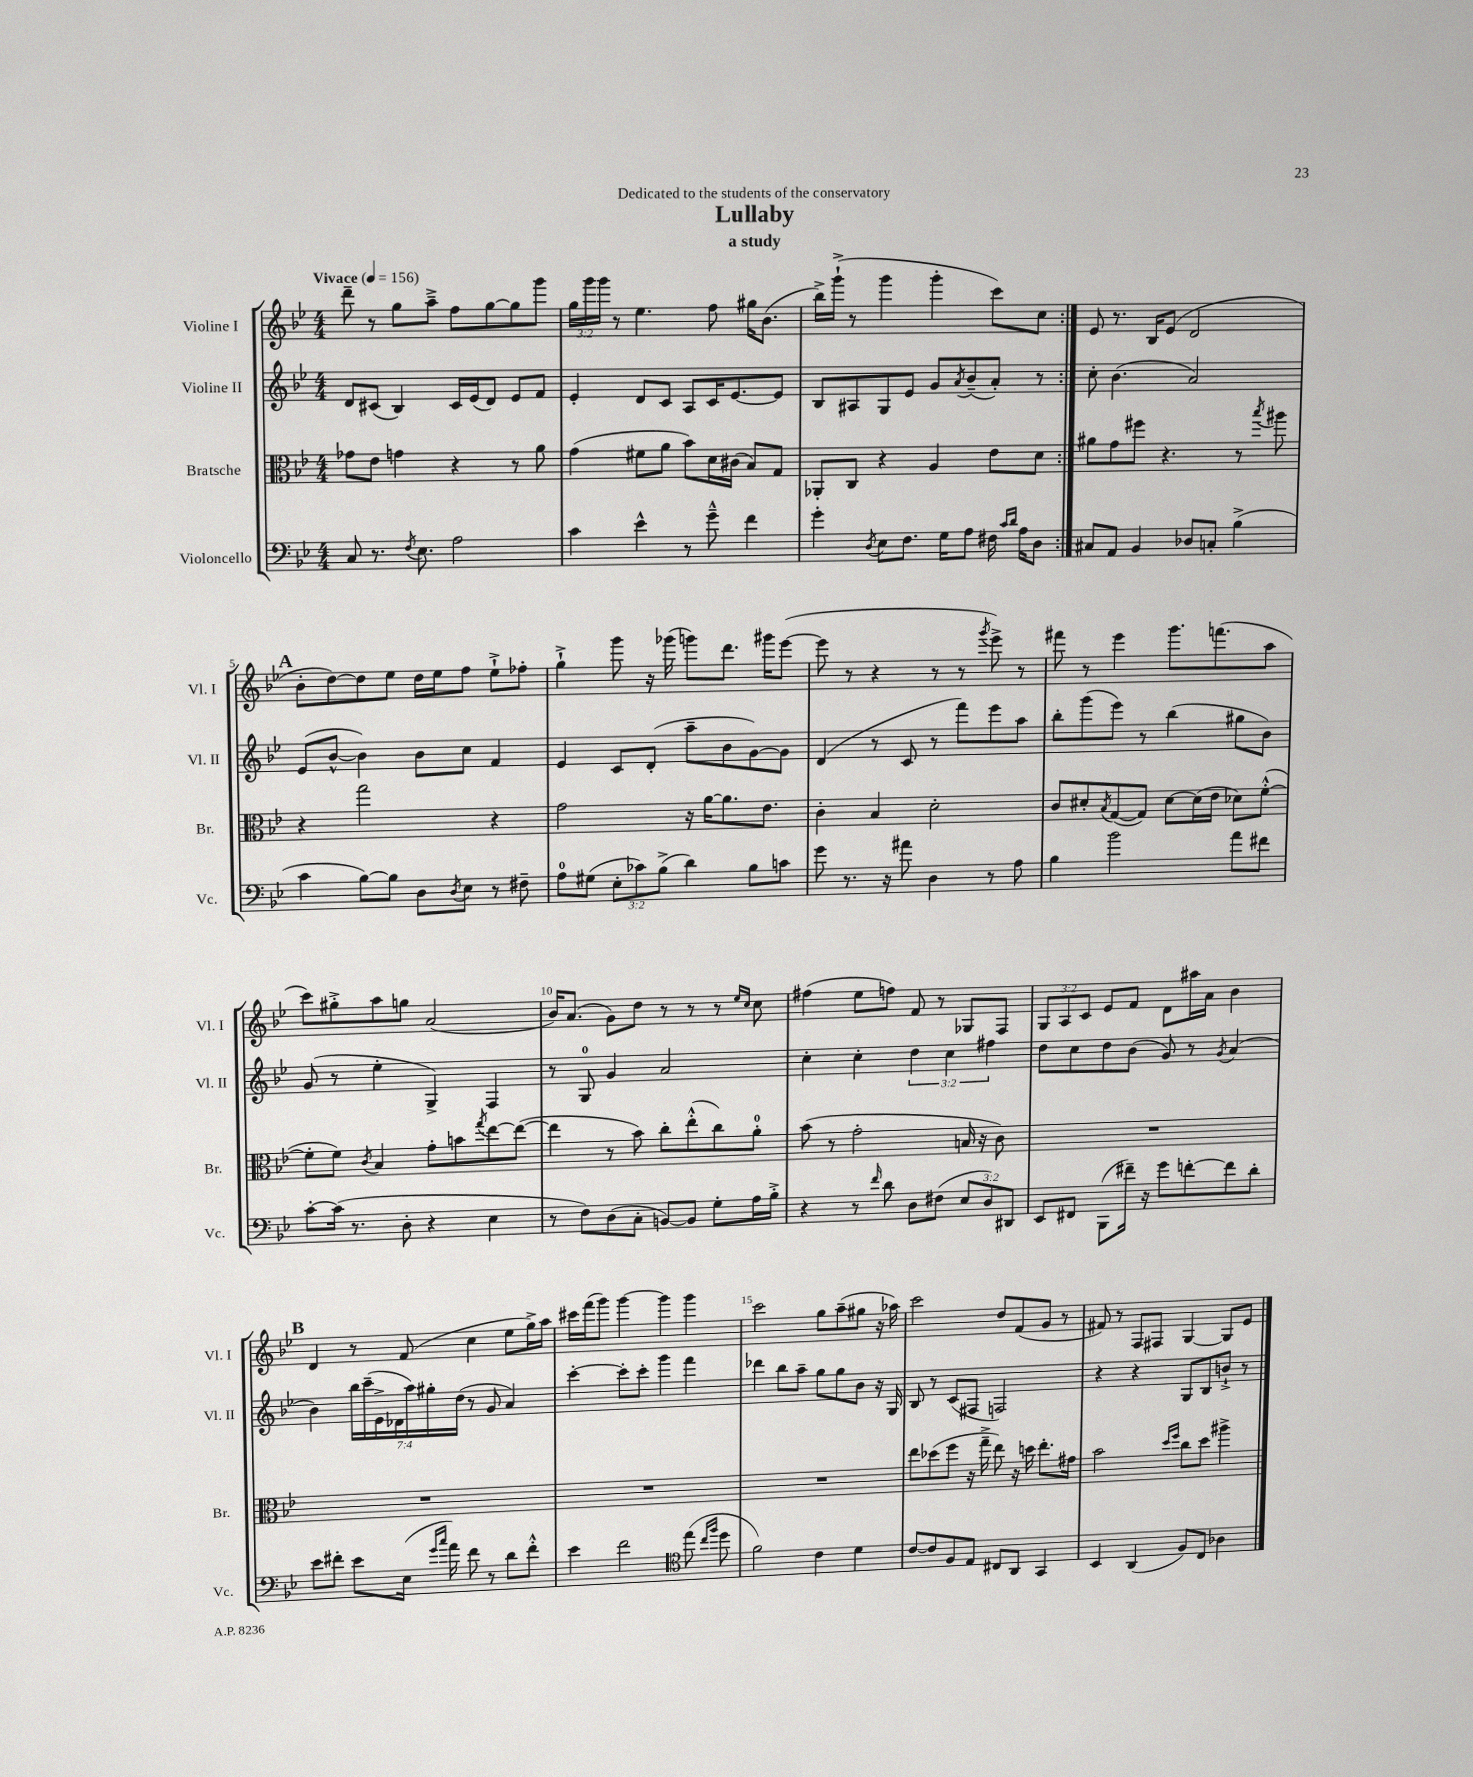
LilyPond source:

\header { title = "Lullaby" subtitle = "a study" dedication = "Dedicated to the students of the conservatory" }
<<
\new StaffGroup <<
\new Staff = "s0" \with { instrumentName = "Violine I" shortInstrumentName = "Vl. I" } {
    \clef treble \key bes \major \numericTimeSignature \time 4/4 \override Staff.TupletNumber.text = #tuplet-number::calc-fraction-text \tempo "Vivace" 4 = 156
    \repeat volta 2 { d'''8-- r8 g''8 a''8---> f''8 g''8~ g''8 g'''8 |
    \tuplet 3/2 { g''16 g'''16 g'''16 } r8 ees''4. f''8 gis''16 bes'8.( |
    bes''16->) g'''16-!->( r8 g'''4 g'''4-. c'''8) c''8 | }
    ees'8 r8. bes16 ees'8( d'2 |
    \mark \markup { \bold "A" } bes'8-. d''8~) d''8 ees''8 d''16 ees''16 f''8 ees''8-!-> fes''8-. |
    g''4-!-> g'''8 r16 ges'''16( g'''8) d'''8. gis'''16 ees'''8~( |
    ees'''8 r8 r4 r8 r8 \acciaccatura { g'''8 } ees'''8->) r8 |
    fis'''8 r8 ees'''4 g'''8. f'''8.( a''8 |
    c'''8) gis''8-.-> a''8 g''8 a'2( |
    bes'16) a'8.( g'8) d''8 r8 r8 r8 \grace { ees''16 c''16 } c''8 |
    fis''4( ees''8 f''8) f'8 r8 ges8 f8 |
    \tuplet 3/2 { g8 a8 c'8 } ees'8 f'8 d'8 ais''16 a'16 bes'4 |
    \mark \markup { \bold "B" } d'4 r8 f'8( c''4 ees''8 g''16->) a''16 |
    cis'''16 f'''16( g'''8) g'''4~ g'''4 g'''4 |
    c'''2 g''8 a''8--( gis''8 r16 aes''16) |
    c'''2 d''8 f'8( g'8 r8 |
    fis'8) r8 f8 fis8 g4~ g8 ees'8 \bar "|." |
}
\new Staff = "s1" \with { instrumentName = "Violine II" shortInstrumentName = "Vl. II" } {
    \clef treble \key bes \major \numericTimeSignature \time 4/4 \override Staff.TupletNumber.text = #tuplet-number::calc-fraction-text
    \repeat volta 2 { d'8 cis'8( bes4) cis'16 ees'16( d'8) ees'8 f'8 |
    ees'4-. d'8 c'8 a8 c'16 ees'8.~ ees'8 |
    bes8 ais8 g8 ees'8 g'8 \acciaccatura { a'8 } bes'8--( a'8-.) r8 | }
    c''8-. bes'4.( a'2) |
    \mark \markup { \bold "A" } ees'8( bes'8~-^ bes'4) bes'8 c''8 f'4 |
    ees'4 c'8 d'8-.( a''8-- bes'8 g'8~) g'8 |
    d'4( r8 c'8 r8 f'''8) ees'''8 a''8 |
    bes''8-. g'''8( ees'''8) r8 bes''4( gis''8 bes'8) |
    g'8( r8 ees''4-. g4->) f4 |
    r8 g8-0 g'4 a'2 |
    c''4-. c''4-. \tuplet 3/2 { d''4 c''4 fis''4 } |
    d''8 c''8 d''8 bes'8( g'8) r8 \acciaccatura { g'8 } a'4( |
    \mark \markup { \bold "B" } bes'4) \tuplet 7/4 { bes''16 c'''16--( ees'16-> des'16 a''16) gis''16-. d''16( } r8 g'8 a'4) |
    c'''4~-. c'''8-. c'''8-. g'''4 f'''4 |
    des'''4 bes''8 a''8-- g''8 g''8 bes'8 r16 g16 |
    bes8 r8 c'8( fis8 f2) |
    r4 r4 g8 bes8 b'8-!-> r8 \bar "|." |
}
\new Staff = "s2" \with { instrumentName = "Bratsche" shortInstrumentName = "Br." } {
    \clef alto \key bes \major \numericTimeSignature \time 4/4
    \repeat volta 2 { ges'8 ees'8 g'4 r4 r8 a'8 |
    g'4( fis'8 a'8 bes'8) d'16 cis'16( bes8) g8 |
    aes,8-. c8 r4 a4 ees'8 d'8 | }
    ais'8 g'8 fis''8 r4. r8 \acciaccatura { bes''8 } ais''8 |
    \mark \markup { \bold "A" } r4 g''2 r4 |
    g'2 r16 a'16~ a'8. ees'8. |
    c'4-. bes4 d'2-. |
    c'8 dis'8-. \acciaccatura { bes8 } g8~( g8) dis'8~ dis'16( ees'16 des'8) f'8~-.-^( |
    f'8-. f'8) \acciaccatura { c'8 } bes4 g'8-. b'8 \acciaccatura { g''8 } ees''8~ ees''8~( |
    ees''4 r8 bes'8) c''8-. ees''8-.-^( c''8) a'8-0-. |
    bes'8( r8 g'2-. b16 r16 c'8) |
    R1 |
    \mark \markup { \bold "B" } R1 |
    R1 |
    R1 |
    ees''8 des''8( f''8 r16 g''16---> ees''8) r16 d''16 ees''8.-. gis'16 |
    bes'2 \grace { d''16 f''16 } c''8 d''8 ais''4-> \bar "|." |
}
\new Staff = "s3" \with { instrumentName = "Violoncello" shortInstrumentName = "Vc." } {
    \clef bass \key bes \major \numericTimeSignature \time 4/4 \override Staff.TupletNumber.text = #tuplet-number::calc-fraction-text
    \repeat volta 2 { c8 r8. \acciaccatura { f8 } ees8. a2 |
    c'4 ees'4-^ r8 g'8---^ f'4 |
    g'4-. \acciaccatura { d8 } ees8 f8. g16 a8 fis16 \grace { c'16 d'16 } a16 d8 | }
    cis8 a,8 bes,4 des8 c8-. bes4->( |
    \mark \markup { \bold "A" } c'4 bes8~) bes8 d8 \acciaccatura { d8 } ees8 r8 fis8-- |
    a8-0 gis8( \tuplet 3/2 { ees8-. ces'8) bes8->( } d'4) bes8 c'8 |
    g'8 r8. r16 ais'8 d4 r8 a8 |
    bes4 bes'2 a'8 fis'8 |
    c'8~-. c'16( r8. d8-. r4 ees4 |
    r8 f8) d8( c8-. b,8~) b,8 g8-. a16 bes16-.-> |
    r4 r8 \grace { f'16 } d'8 d8 fis8( \tuplet 3/2 { ees8 d8) dis,8 } |
    ees,8 fis,8 bes,,8( fis'16--) r16 g'8 f'8~-. f'8 d'8-. |
    \mark \markup { \bold "B" } ees'8 fis'8-. ees'8 ees16( \grace { g'16 c''16 } a'16) fis'8 r8 d'8 fis'8-.-^ |
    ees'4 f'2 \clef tenor ees''8( \grace { c''16 f''16 } d''8 |
    f'2) c'4 d'4 |
    c'8~ c'8 f8 ees8 cis8 a,8 g,4 |
    bes,4 a,4( f8) c8 aes4 \bar "|." |
}
>>
>>
\layout { \context { \Score \override BarNumber.break-visibility = ##(#f #t #t) barNumberVisibility = #(every-nth-bar-number-visible 5) } }
